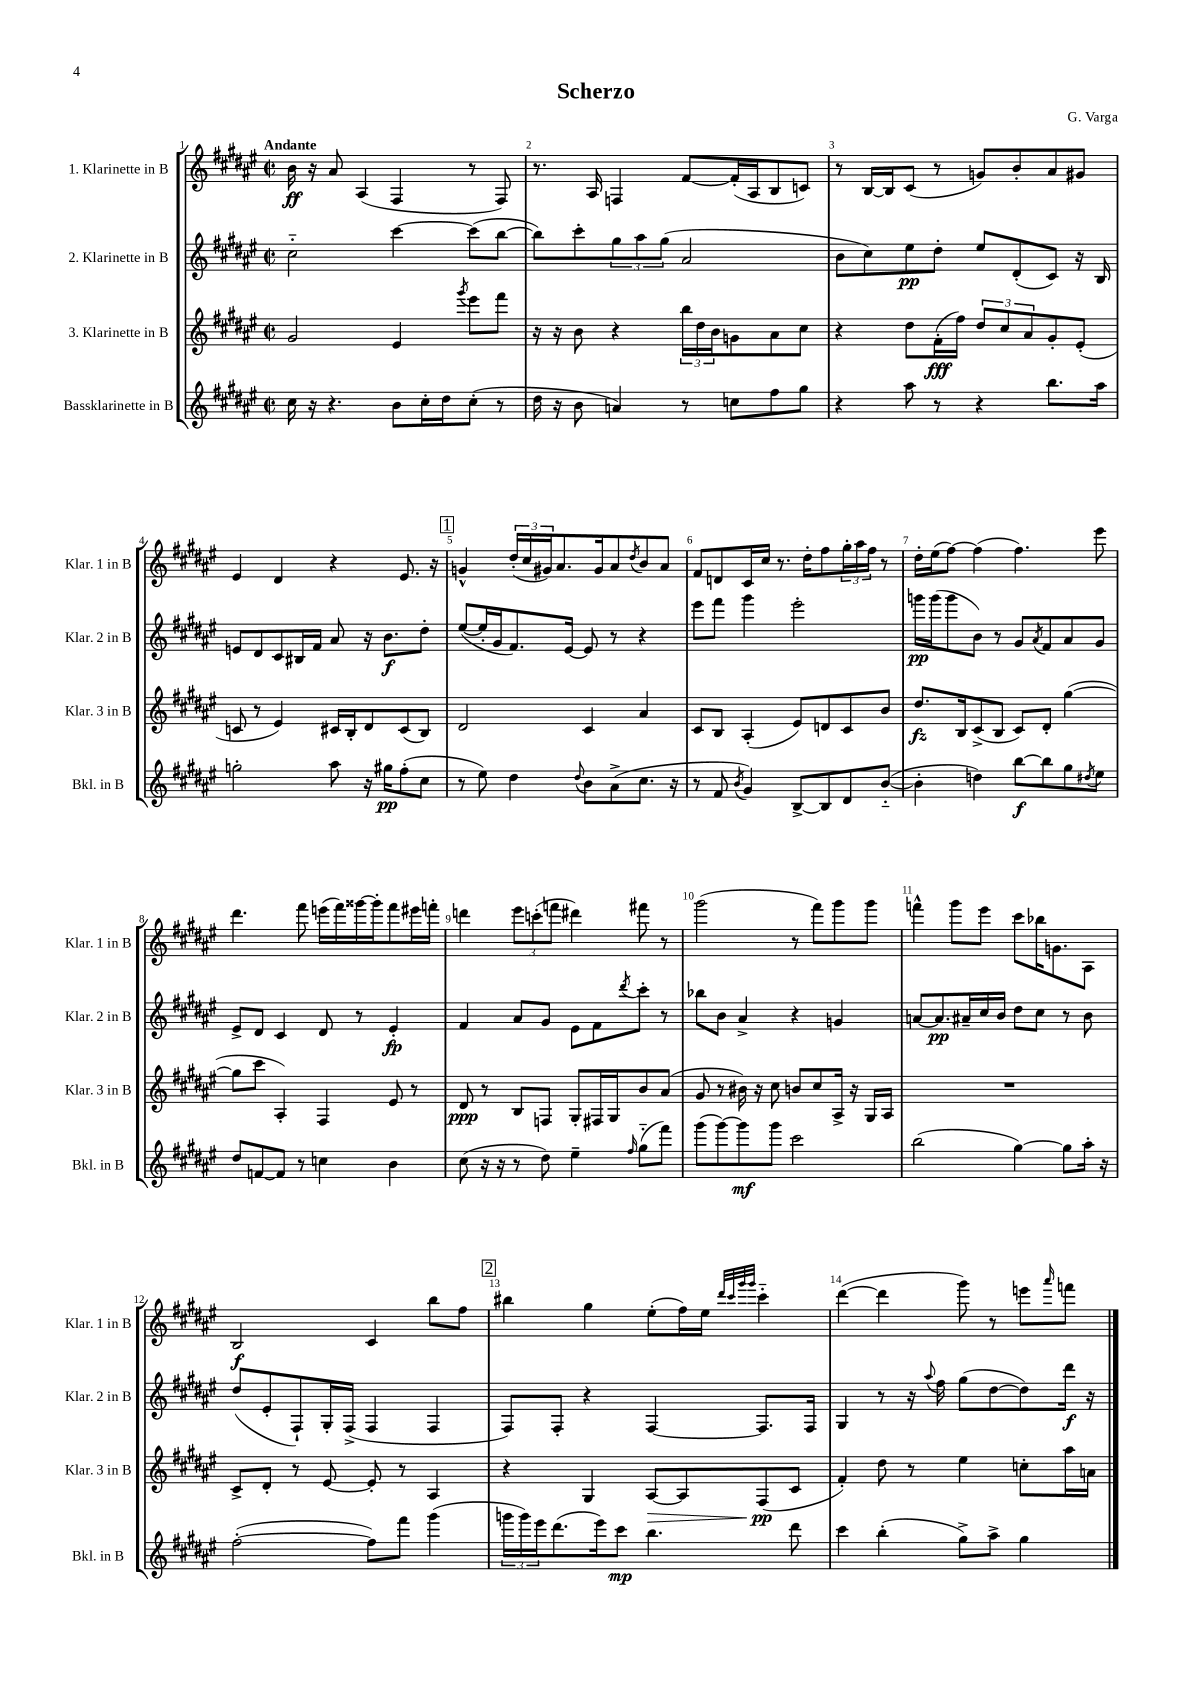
\header { title = "Scherzo" composer = "G. Varga" }
<<
\new StaffGroup <<
\new Staff = "s0" \with { instrumentName = "1. Klarinette in B" shortInstrumentName = "Klar. 1 in B" } {
    \clef treble \key fis \major \defaultTimeSignature \time 2/2 \tempo "Andante"
    b'16\ff r16 ais'8 ais4( fis4 r8 fis8) |
    r8. ais16 f4 fis'8~ fis'16-.( ais16 b8 c'8) |
    r8 b16~ b16 cis'8( r8 g'8) b'8-. ais'8 gis'8 |
    eis'4 dis'4 r4 eis'8. r16 |
    \mark \markup { \box "1" } g'4-^ \tuplet 3/2 { dis''16-.( cis''16 gis'16) } ais'8. gis'16 ais'8 \acciaccatura { dis''8 } b'8 ais'8 |
    fis'8 d'8 cis'16 cis''16 r8. dis''16-. fis''8 \tuplet 3/2 { gis''16-. ais''16 fis''16 } r8 |
    dis''16-. eis''16( fis''8~) fis''4( fis''4.) eis'''8 |
    dis'''4. fis'''8 e'''16( fis'''16) gisis'''16~ gisis'''16-. fis'''8 eis'''16 f'''16-. |
    d'''4 \tuplet 3/2 { eis'''8 c'''8-.( f'''8 } dis'''4) fis'''8 r8 |
    gis'''2( r8 fis'''8) gis'''8 gis'''8 |
    f'''4-^ gis'''8 eis'''8 cis'''8 bes''16 g'8. ais8 |
    b2\f cis'4 b''8 fis''8 |
    \mark \markup { \box "2" } bis''4 gis''4 eis''8-.( fis''16) eis''16 \grace { dis'''32 cis'''32 gis'''32 gis'''32 } cis'''4-_ |
    dis'''4~( dis'''4 gis'''8) r8 e'''8 \grace { ais'''16 } f'''8 \bar "|." |
}
\new Staff = "s1" \with { instrumentName = "2. Klarinette in B" shortInstrumentName = "Klar. 2 in B" } {
    \clef treble \key fis \major \defaultTimeSignature \time 2/2
    cis''2-_ cis'''4~ cis'''8( b''8~ |
    b''8) cis'''8-. \tuplet 3/2 { gis''8 ais''8 gis''8( } ais'2 |
    b'8 cis''8) eis''8\pp dis''8-. eis''8 dis'8-.( cis'8) r16 b16 |
    e'8 dis'8 cis'8 bis16 fis'16 ais'8 r16 b'8.\f dis''8-. |
    \mark \markup { \box "1" } eis''8~( eis''16-. gis'16 fis'8.) eis'16~ eis'8 r8 r4 |
    eis'''8 fis'''8 gis'''4 eis'''2-. |
    g'''16\pp g'''16( g'''8 b'8) r8 gis'8 \acciaccatura { ais'8 } fis'8 ais'8 gis'8 |
    eis'8-> dis'8 cis'4 dis'8 r8 eis'4-.\fp |
    fis'4 ais'8 gis'8 eis'8 fis'8 \acciaccatura { dis'''8 } cis'''8-. r8 |
    bes''8 b'8 ais'4-> r4 g'4 |
    a'8~ a'8.\pp ais'16-- cis''16 b'16 dis''8 cis''8 r8 b'8 |
    dis''8( eis'8-. fis8-!) gis16-. fis16->( fis4 fis4 |
    \mark \markup { \box "2" } fis8) fis8-. r4 fis4~ fis8. fis16 |
    gis4 r8 r16 \appoggiatura { ais''8 } fis''16 gis''8( dis''8~ dis''8) dis'''16\f r16 \bar "|." |
}
\new Staff = "s2" \with { instrumentName = "3. Klarinette in B" shortInstrumentName = "Klar. 3 in B" } {
    \clef treble \key fis \major \defaultTimeSignature \time 2/2
    gis'2 eis'4 \acciaccatura { gis'''8 } eis'''8 fis'''8 |
    r16 r16 b'8 r4 \tuplet 3/2 { b''16 dis''16 b'16 } g'8 ais'8 cis''8 |
    r4 dis''8 fis'16-.\fff( fis''16) \tuplet 3/2 { dis''8 cis''8 ais'8 } gis'8-. eis'8-.( |
    c'8 r8 eis'4) cis'16 b16-. dis'8 cis'8( b8) |
    \mark \markup { \box "1" } dis'2 cis'4 ais'4 |
    cis'8 b8 ais4-.( eis'8) d'8 cis'8 b'8 |
    dis''8.\fz b16 cis'8->( b8 cis'8) dis'8-. gis''4~( |
    gis''8 cis'''8 ais4-.) fis4 eis'8 r8 |
    dis'8\ppp r8 b8 f8 gis8-. fis16 gis16 b'8 ais'8( |
    gis'8 r8 bis'16) r16 cis''8 b'8 cis''8 ais16-> r16 gis16 ais16 |
    R1 |
    cis'8-> dis'8-. r8 eis'8~ eis'8-. r8 ais4 |
    \mark \markup { \box "2" } r4 gis4 ais8~\> ais8 fis8\pp\!( cis'8 |
    fis'4-.) dis''8 r8 eis''4 c''8-. ais''16 a'16 \bar "|." |
}
\new Staff = "s3" \with { instrumentName = "Bassklarinette in B" shortInstrumentName = "Bkl. in B" } {
    \clef treble \key fis \major \defaultTimeSignature \time 2/2
    cis''16 r16 r4. b'8 cis''16-. dis''16 cis''8-.( r8 |
    dis''16 r16 b'8 a'4) r8 c''8 fis''8 gis''8 |
    r4 ais''8 r8 r4 b''8. ais''16 |
    g''2-. ais''8 r16 gis''16\pp fis''8-.( cis''8 |
    \mark \markup { \box "1" } r8 eis''8) dis''4 \appoggiatura { dis''8 } b'8 ais'8->( cis''8. r16 |
    r8 fis'8 \acciaccatura { b'8 } gis'4) b8~-> b8 dis'8 b'8~-_( |
    b'4-. d''4) b''8~\f b''8 gis''8 \acciaccatura { dis''8 } eis''8 |
    dis''8 f'8~ f'8 r8 c''4 b'4 |
    cis''8( r16 r16 r8 dis''8) eis''4-- \grace { fis''16 } gis''8-_( fis'''8) |
    gis'''8( gis'''8~) gis'''8\mf gis'''8 cis'''2 |
    b''2( gis''4~) gis''8 ais''16-. r16 |
    fis''2~-.( fis''8) fis'''8 gis'''4( |
    \mark \markup { \box "2" } \tuplet 3/2 { g'''16 g'''16) eis'''16 } dis'''8.( eis'''16) cis'''8\mp b''4. dis'''8 |
    cis'''4 b''4-.( gis''8->) ais''8-> gis''4 \bar "|." |
}
>>
>>
\layout { \context { \Score \override BarNumber.break-visibility = ##(#f #t #t) barNumberVisibility = #all-bar-numbers-visible } }
